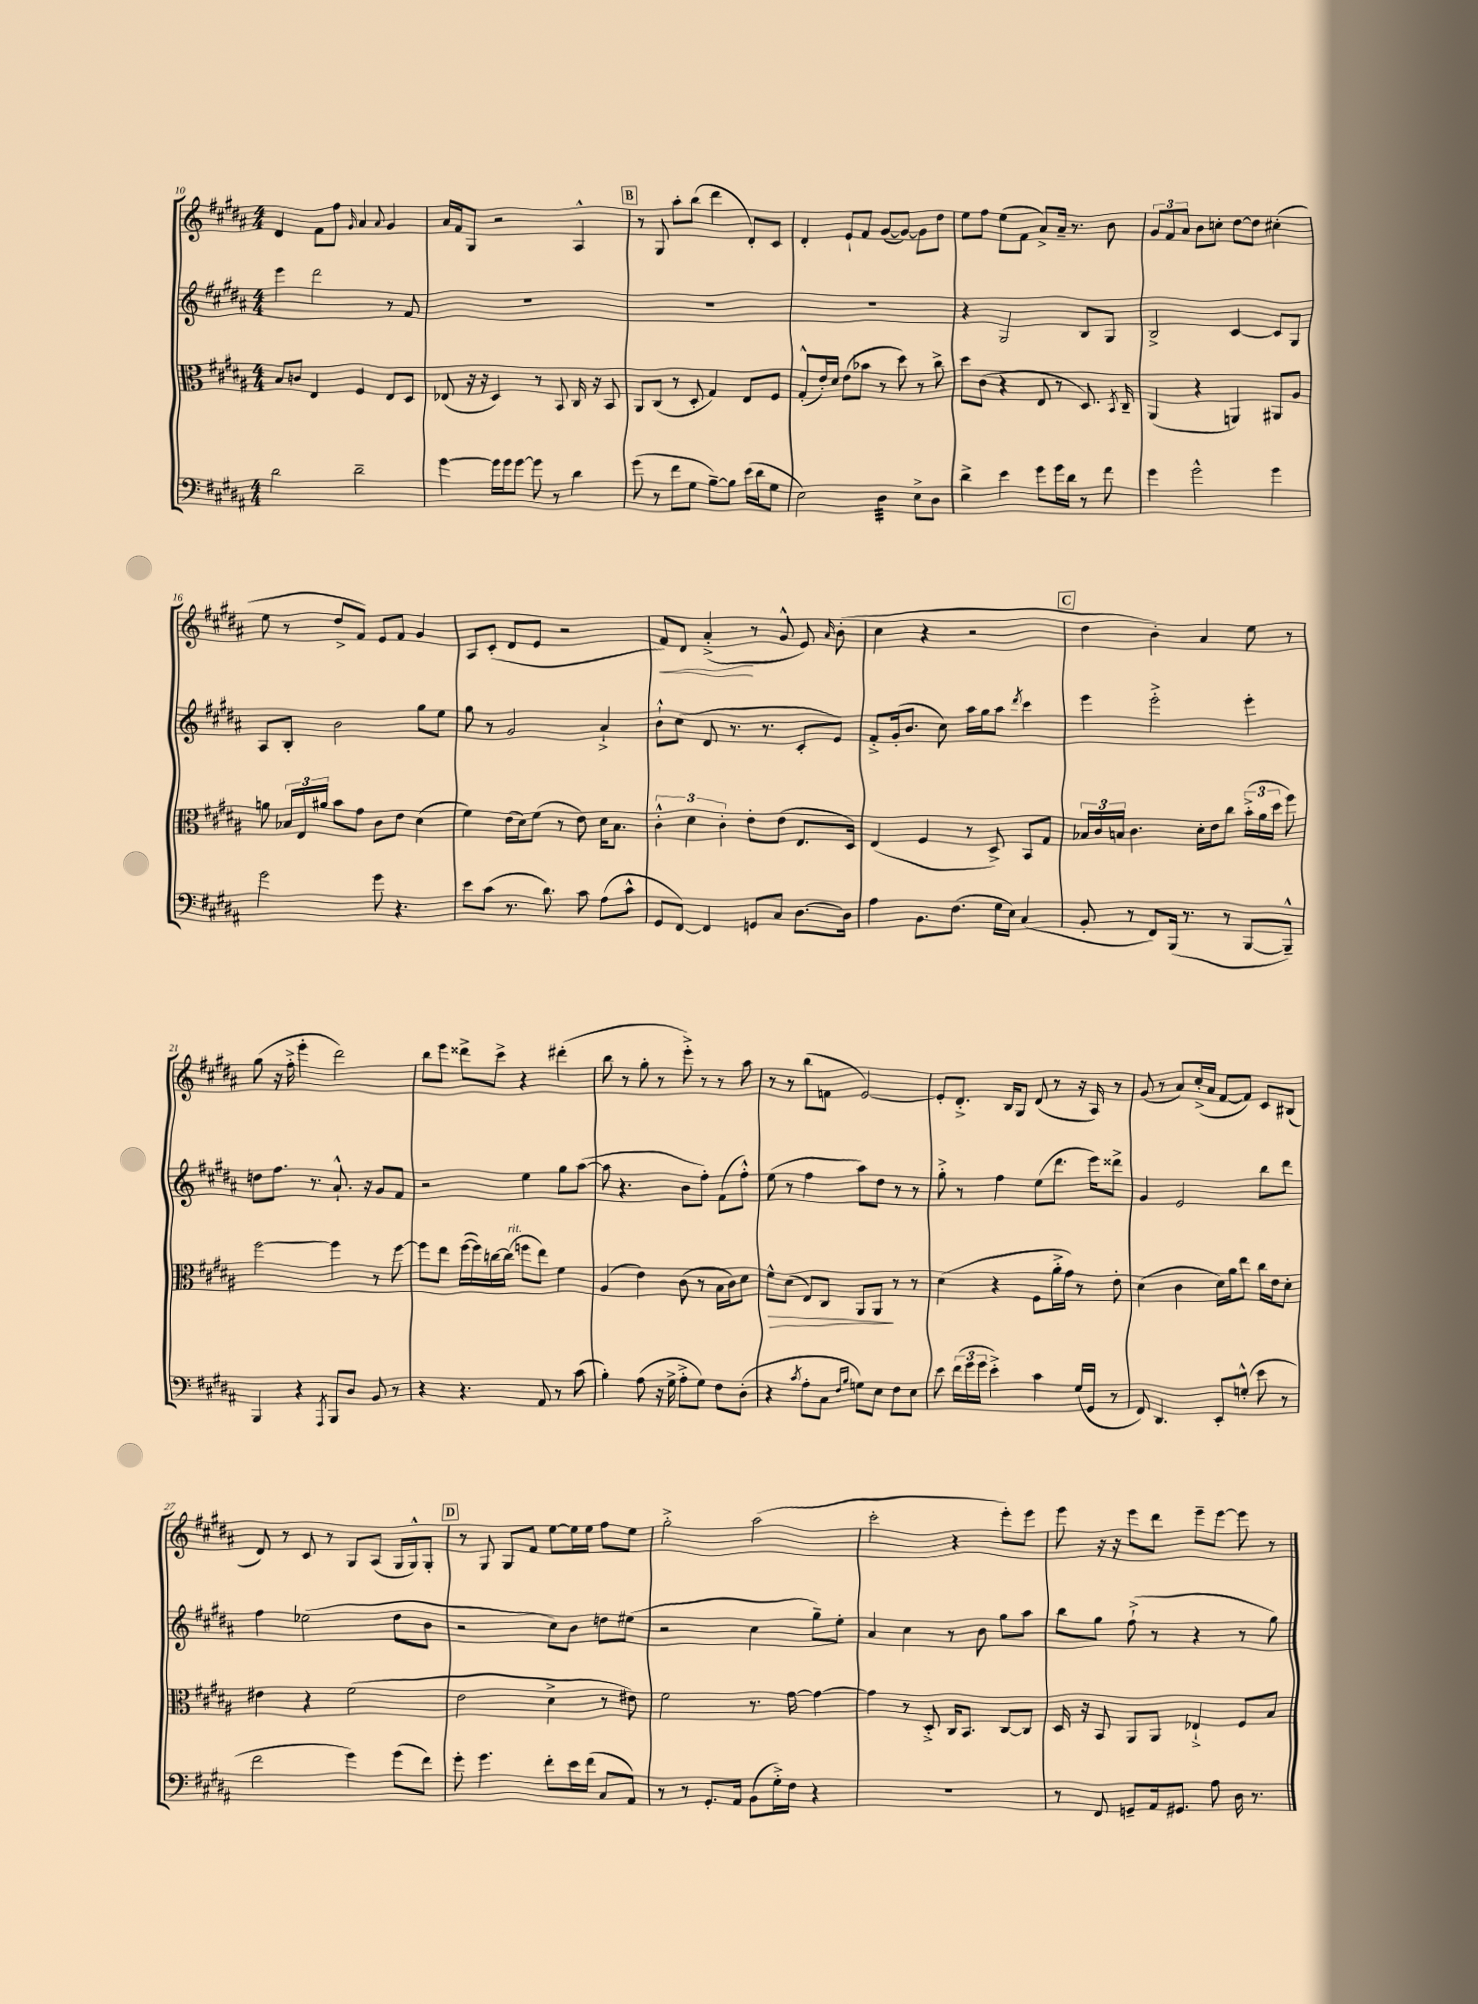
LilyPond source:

<<
\new StaffGroup <<
\new Staff = "s0" {
    \clef treble \key b \major \numericTimeSignature \time 4/4
    \autoBeamOff dis'4 fis'8[ fis''8] \grace { gis'16 } ais'4 \appoggiatura { ais'8 } gis'4 |
    ais'16[ fis'16 gis8] r2 ais4-^ |
    \mark \markup { \box "B" } r8 gis8 ais''8[-. b''8]( dis'''4 dis'8[-.) cis'8] |
    dis'4-. e'8[-! fis'8] gis'8[~( gis'8]~) gis'8[ dis''8] |
    e''8[ fis''8] e''8[( fis'8] ais'8[->) ais'16]-- r8. b'8 |
    \tuplet 3/2 { gis'8[ fis'8 ais'8] } b'8[ c''8]-. dis''8[~ dis''8] cis''4-.( |
    e''8 r8 dis''8[-> fis'8]) e'8[ fis'8] gis'4 |
    ais8[ cis'8]-.( dis'8[ e'8] r2 |
    fis'8[\<) dis'8] ais'4-.->\!( r8 gis'8-^ e'8) \grace { ais'16 } b'8-.( |
    cis''4 r4 r2 |
    \mark \markup { \box "C" } dis''4 b'4-.) ais'4 e''8 r8 |
    gis''8( r16 fis''16-.-> e'''4-. dis'''2) |
    b''8[ e'''8] disis'''8[-> cis'''8]-> r4 dis'''4-.( |
    b''8 r8 gis''8-. r8 e'''8-.->) r8 r8 ais''8 |
    r8 r8 b''8[( f'8] e'2~) |
    e'8[-. dis'8.]-.-> b16[ gis8] dis'8( r8 r16 ais16) r8 |
    gis'8( r8 ais'8[) cis''16-.->( ais'16] fis'8[~ fis'8]) cis'8[ bis8]( |
    dis'8) r8 cis'8 r8 gis8[ ais8]( gis16[ gis16-^) gis8]-. |
    \mark \markup { \box "D" } r8 gis8 gis8[ fis'8] e''8[~ e''16 e''16] fis''8[ e''8] |
    gis''2-.-> ais''2( |
    cis'''2-. r4 e'''8[-.) e'''8] |
    e'''8 r16 r16 e'''8[ dis'''8] e'''8[-- e'''8]~ e'''8 r8 \bar "|." |
}
\new Staff = "s1" {
    \clef treble \key b \major \numericTimeSignature \time 4/4
    \autoBeamOff e'''4 dis'''2 r8 fis'8 |
    R1 |
    \mark \markup { \box "B" } R1 |
    R1 |
    r4 gis2 b8[ gis8] |
    b2-> cis'4~ cis'8[ gis8] |
    ais8[ b8]-. b'2 gis''8[ e''8] |
    gis''8 r8 gis'2 ais'4-!-> |
    b'8[-!-^ cis''8]( dis'8 r8. r8. cis'8[-. e'8]) |
    fis'8[-.-> gis'16-.( b'8.] cis''8) ais''16[ gis''16 ais''8] \acciaccatura { dis'''8 } cis'''4 |
    \mark \markup { \box "C" } e'''4 e'''2-.-> e'''4-. |
    d''8[ fis''8.] r8. ais'8.-!-^ r16 gis'8[ fis'8] |
    r2 e''4 gis''8[ ais''8]~( |
    ais''8 r4. b'8[ fis''8]-.) fis'8[( fis''8]-.-^) |
    e''8( r8 fis''4 ais''8[) dis''8] r8 r8 |
    gis''8-.-> r8 fis''4 e''8[( dis'''8.] e'''16[) disis'''8]-> |
    gis'4 e'2 b''8[ dis'''8] |
    fis''4 ees''2( dis''8[ b'8] |
    \mark \markup { \box "D" } r2 cis''8[) b'8] d''8[ eis''8]( |
    r2 cis''4 gis''8[--) e''8]-. |
    ais'4 cis''4 r8 b'8 gis''8[ ais''8] |
    b''8[ gis''8] fis''8-!->( r8 r4 r8 gis''8) \bar "|." |
}
\new Staff = "s2" {
    \clef alto \key b \major \numericTimeSignature \time 4/4
    \autoBeamOff b8[ c'8] e4 fis4 e8[ dis8] |
    ees8( r16 r16 dis4) r8 b,8 cis16 r16 b,8 |
    \mark \markup { \box "B" } ais,8[ cis8]( r8 dis8-. gis4) e8[ fis8] |
    gis8[-.-^( e'16-.) dis'16] e'8[( bes'8] r8 dis''8) r8 cis''8-> |
    dis''8[ cis'8]( r4 e8 r8 dis8.) \acciaccatura { b,8 } cis16-- |
    ais,4( r4 a,4) ais,8[ ais8] |
    a'8 \tuplet 3/2 { bes16[ e16 ais'16] } b'8[ gis'8] cis'8[ e'8] dis'4( |
    fis'4) e'16[( dis'16) fis'8]( r8 e'8) dis'16[ b8.] |
    \tuplet 3/2 { cis'4-.-^ dis'4 cis'4-. } e'8[-. e'8]( e8.[ dis16]) |
    e4( fis4 r8 dis8->) b,8[ gis8] |
    \mark \markup { \box "C" } \tuplet 3/2 { bes16[ cis'16 b16] } cis'4. dis'16[-. e'16 cis''8] \tuplet 3/2 { b'16[-.->( ais'16 dis''16] } fis''8) |
    fis''2~ fis''4 r8 fis''8~ |
    fis''8[ e''8] fis''16[~( fis''16) c''16~ c''16]^\markup { \italic "rit." }( f''8[ e''8]) fis'4 |
    ais4( e'4) cis'8( r8 b16[ cis'16) dis'8] |
    fis'8[-^\> dis'8]( e8[) cis8] ais,8[ ais,8]\! r8 r8 |
    dis'4( r4 fis8[ ais'16-.-> gis'16]) r8 e'8-. |
    dis'4( cis'4 dis'16[) ais'16 e''8] cis''16[ e'16 dis'8]-. |
    eis'4 r4 fis'2( |
    \mark \markup { \box "D" } e'2 dis'4-> r8 eis'8) |
    fis'2 r8. gis'16~ gis'4~ |
    gis'4 r8 dis8-.-> cis16[ b,8.] cis8[~ cis8] |
    dis16 r16 b,8 ais,8[ ais,8] ees4-!-> fis8[ b8] \bar "|." |
}
\new Staff = "s3" {
    \clef bass \key b \major \numericTimeSignature \time 4/4
    \autoBeamOff dis'2 dis'2-- |
    gis'4~ gis'16[ gis'16 gis'8]~ gis'8 r8 dis'4 |
    \mark \markup { \box "B" } gis'8( r8 fis'8[ gis8] b8[~--) b8] e'16[( dis'16 gis8] |
    e2) dis4:32 e8[-> dis8] |
    dis'4-> e'4 gis'8[ gis'16 dis'16] r8 fis'8 |
    gis'4 gis'2-^ gis'4 |
    gis'2 gis'8 r4. |
    e'8[ cis'8]( r8. dis'8.) cis'8 ais8[( cis'8]-^ |
    gis,8[ fis,8]~) fis,4 g,8[ cis8] dis8.[~ dis16] |
    ais4 b,8.[ fis8.]( gis16[ e16]) cis4( |
    \mark \markup { \box "C" } b,8-. r8 fis,8[) b,,16]( r8. r8 b,,8[~ b,,8]---^) |
    b,,4 r4 \acciaccatura { ais,,8 } b,,8[ dis8] b,8 r8 |
    r4 r4. ais,8 r8 cis'8( |
    b4-.) ais8( r16 gis16-> ais8[-.-> gis8]) fis8[ dis8]-.( |
    r4 \acciaccatura { cis'8 } ais8[-. cis8] \grace { fis16[ b16] } g8[) e8] fis8[ e8] |
    e'8 \tuplet 3/2 { fis'16[( gis'16 gis'16] } e'4-.->) cis'4 gis16[( gis,16] r8 |
    fis,8) dis,4. e,8[-. g8]-.-^( e'8 r8 |
    fis'2 gis'4) gis'8[( fis'8]) |
    \mark \markup { \box "D" } gis'8-. gis'4. fis'8[-. e'16 fis'16]( cis8[ ais,8]) |
    r8 r8 gis,8.[-. ais,16] b,8[( gis16-.->) fis16] r4 |
    r1 |
    r8 fis,8 g,8[-- ais,16 gis,8.] ais8 dis16 r8. \bar "|." |
}
>>
>>
\layout { \context { \Score currentBarNumber = #10 } }
